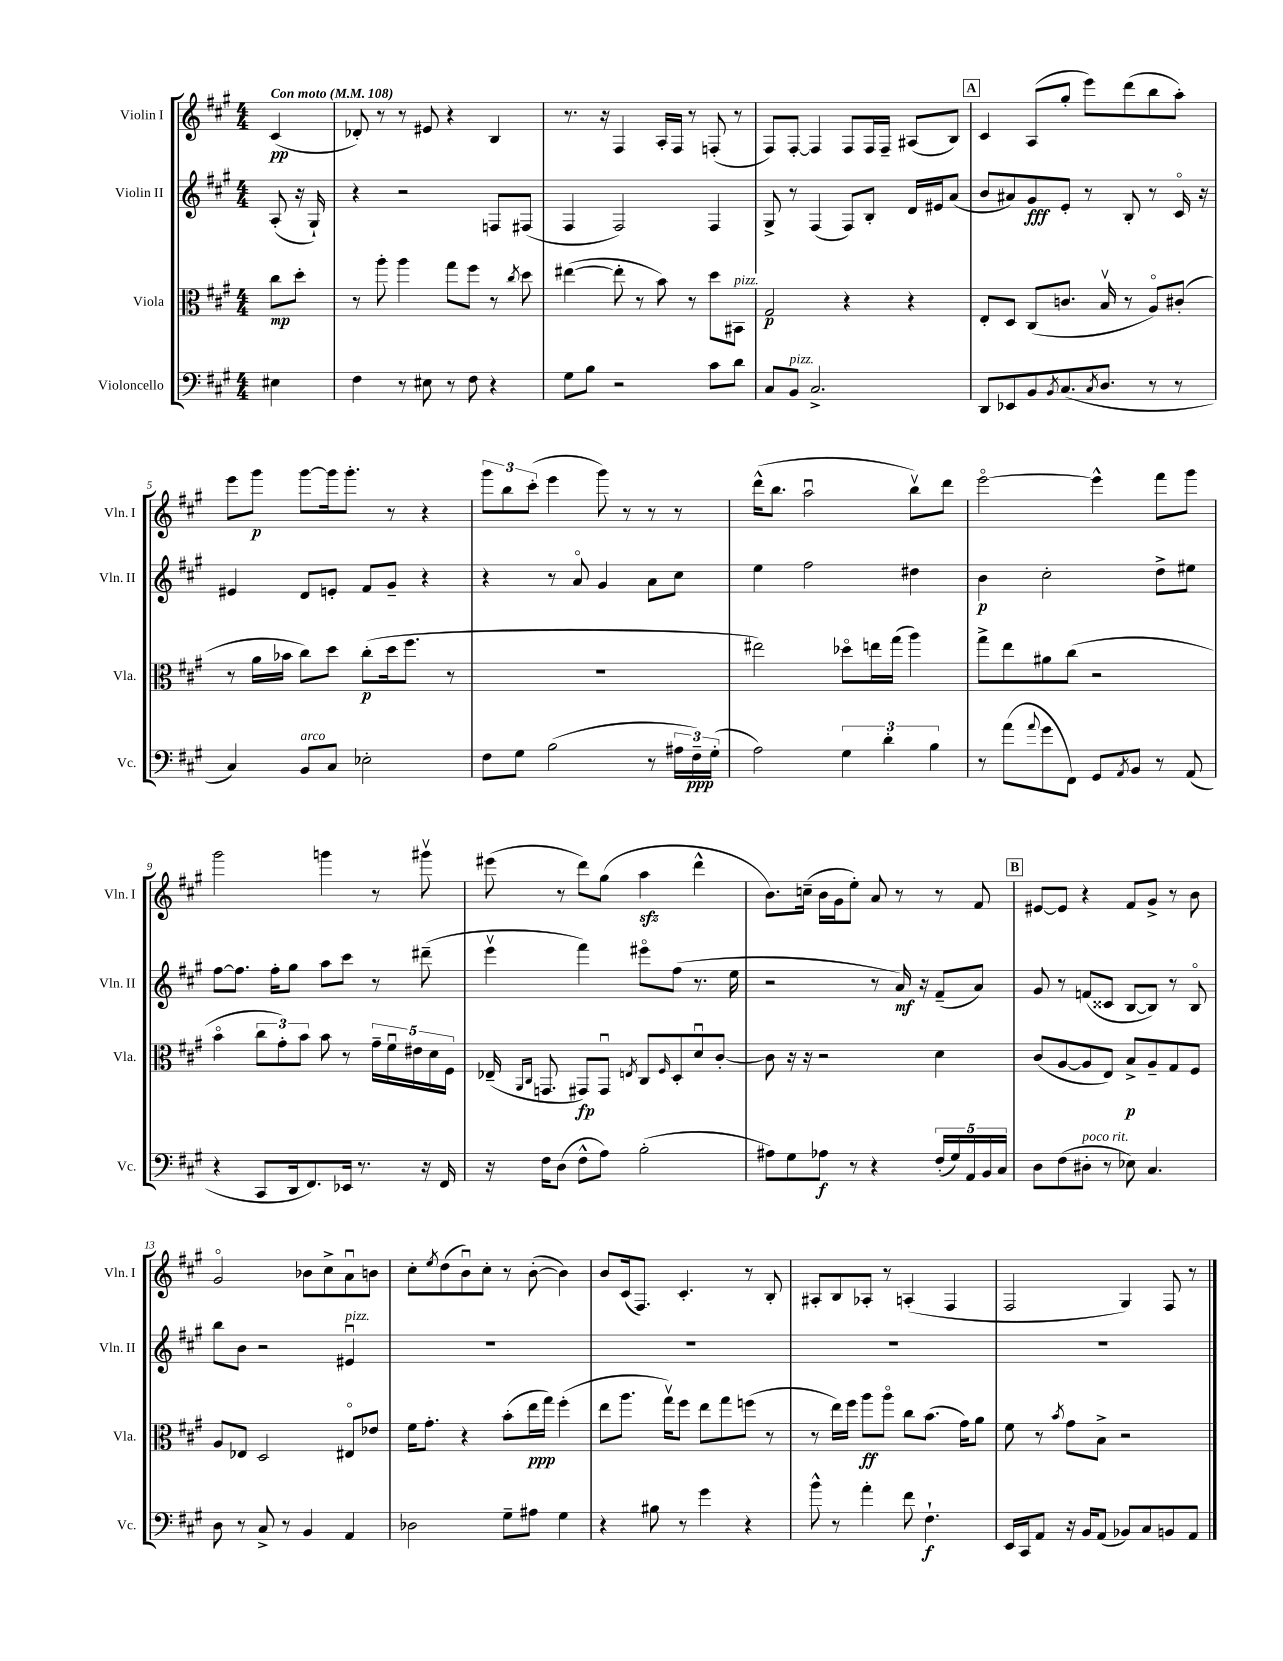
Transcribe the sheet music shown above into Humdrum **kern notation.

**kern	**dynam	**kern	**dynam	**kern	**dynam	**kern	**dynam
*part4	*part4	*part3	*part3	*part2	*part2	*part1	*part1
*staff4	*staff4	*staff3	*staff3	*staff2	*staff2	*staff1	*staff1
*I"Violoncello	*	*I"Viola	*	*I"Violin II	*	*I"Violin I	*
*I'Vc.	*	*I'Vla.	*	*I'Vln. II	*	*I'Vln. I	*
*clefF4	*	*clefC3	*	*clefG2	*	*clefG2	*
*k[f#c#g#]	*	*k[f#c#g#]	*	*k[f#c#g#]	*	*k[f#c#g#]	*
*M4/4	*	*M4/4	*	*M4/4	*	*M4/4	*
*MM108	*	*MM108	*	*MM108	*	*MM108	*
=	=	=	=	=	=	=	=
!	!	!	!	!	!	!LO:TX:a:B:t=Con moto	!
4E#X\	.	8cc#\L	mp	(8A'/	.	(4c#/	pp
.	.	8dd'\J	.	16r	.	.	.
.	.	.	.	16G#`/)	.	.	.
=1	=1	=1	=1	=1	=1	=1	=1
4F#\	.	8r	.	4r	.	8d-X'/)	.
.	.	8aa'\	.	.	.	8r	.
8r	.	4aa\	.	2r	.	8r	.
8E#X\	.	.	.	.	.	8e#X/	.
8r	.	8gg#\L	.	.	.	4r	.
8F#\	.	8ff#\J	.	.	.	.	.
4r	.	8r	.	8Fn/L	.	4B/	.
.	.	8qcc#/	.	.	.	.	.
.	.	8dd\	.	(8F#X/J	.	.	.
=2	=2	=2	=2	=2	=2	=2	=2
8G#\L	.	([4ee#X\	.	4F#/	.	8.r	.
8B\J	.	.	.	.	.	.	.
.	.	.	.	.	.	16r	.
2r	.	8ee#'\]	.	2F#/)	.	4F#/	.
.	.	8r	.	.	.	.	.
.	.	8b\)	.	.	.	16A'/LL	.
.	.	.	.	.	.	16F#/JJ	.
.	.	8r	.	.	.	8r	.
8c#\L	.	8dd\L	.	4F#/	.	(8Fn'/	.
!	!	!LO:TX:a:i:t=pizz.	!	!	!	!	!
8d\J	.	8BB#X\J	.	.	.	8r	.
=3	=3	=3	=3	=3	=3	=3	=3
8C#/L	.	2G#/	p	8G#^/	.	8F#/L)	.
!LO:TX:a:i:t=pizz.	!	!	!	!	!	!	!
8BB/J	.	.	.	8r	.	[8F#'/J	.
2.C#^/	.	.	.	(4F#/	.	4F#/]	.
.	.	4r	.	8F#/L)	.	8F#/L	.
.	.	.	.	8B'/J	.	16F#/L	.
.	.	.	.	.	.	16F#~/JJ	.
.	.	4r	.	16d/LL	.	(8A#X/L	.
.	.	.	.	16e#X/J	.	.	.
.	.	.	.	(8a/J	.	8B/J)	.
!!LO:REH:place=s1:t=A
=4	=4	=4	=4	=4	=4	=4	=4
8DD/L	.	8E'/L	.	8b/L	.	4c#/	.
8EE-X/	.	8D/J	.	8a#X/)	.	.	.
8BB/	.	(8C#/L	.	8g#/	fff	(8A/L	.
8qBB/	.	.	.	.	.	.	.
(8.C#/	.	8.cn/J	.	8e'/J	.	8gg#'/J	.
.	.	.	.	8r	.	8eee\L)	.
8qC#/	.	.	.	.	.	.	.
8.D/J	.	16Bv/	.	.	.	.	.
.	.	8r	.	8B'/	.	(8ddd\	.
8r	.	8A/L)	.	8r	.	8bb\	.
8r	.	(8c#X'/J	.	16c#/	.	8aa'\J)	.
.	.	.	.	16r	.	.	.
!!LO:LB:g=z
=5	=5	=5	=5	=5	=5	=5	=5
4C#/)	.	8r	.	4e#X/	.	8eee\L	.
.	.	16a\LL	.	.	.	8ggg#\J	p
.	.	16b-X\JJ	.	.	.	.	.
!LO:TX:a:i:t=arco	!	!	!	!	!	!	!
8BB/L	.	8cc#\L)	.	8d/L	.	[8ggg#\L	.
8C#/J	.	8dd\J	.	8en'/J	.	16ggg#\k]	.
.	.	.	.	.	.	8.ggg#'\J	.
2E-X'\	.	(8cc#'\L	p	8f#/L	.	.	.
.	.	16dd\k	.	8g#~/J	.	8r	.
.	.	8.ff#\J	.	.	.	.	.
.	.	.	.	4r	.	4r	.
.	.	8r	.	.	.	.	.
=6	=6	=6	=6	=6	=6	=6	=6
8F#\L	.	1r	.	4r	.	12ggg#\L	.
.	.	.	.	.	.	12bb\	.
8G#\J	.	.	.	.	.	.	.
.	.	.	.	.	.	(12ccc#'\J	.
(2B\	.	.	.	8r	.	4eee\	.
.	.	.	.	8a/	.	.	.
.	.	.	.	4g#/	.	8ggg#\)	.
.	.	.	.	.	.	8r	.
8r	.	.	.	8a\L	.	8r	.
24A#X\LL	.	.	.	8cc#\J	.	8r	.
24F#~\)	ppp	.	.	.	.	.	.
(24G#'\JJ	.	.	.	.	.	.	.
=7	=7	=7	=7	=7	=7	=7	=7
2A\)	.	2ee#X\)	.	4ee\	.	(16ddd^^\KL	.
.	.	.	.	.	.	8.bb\J	.
.	.	.	.	2ff#\	.	2aau\	.
6G#\	.	8dd-X\L	.	.	.	.	.
.	.	16een\L	.	.	.	.	.
6d'\	.	.	.	.	.	.	.
.	.	(16gg#\JJ	.	.	.	.	.
.	.	4aa\)	.	4dd#X\	.	8bbv\L)	.
6B\	.	.	.	.	.	.	.
.	.	.	.	.	.	8ddd\J	.
=8	=8	=8	=8	=8	=8	=8	=8
8r	.	8gg#^\L	.	4b\	p	[2eee\	.
(8a\L	.	8ee\	.	.	.	.	.
8qqa/	.	.	.	.	.	.	.
8g#\	.	8a#X\	.	2cc#'\	.	.	.
8FF#\J)	.	(8cc#\J	.	.	.	.	.
8GG#/L	.	2r	.	.	.	4eee^^\]	.
8qAA/	.	.	.	.	.	.	.
8BB/J	.	.	.	.	.	.	.
8r	.	.	.	8dd^\L	.	8fff#\L	.
(8AA/	.	.	.	8ee#X\J	.	8ggg#\J	.
!!LO:LB:g=z
=9	=9	=9	=9	=9	=9	=9	=9
4r	.	4b\	.	[8ff#\L	.	2ggg#\	.
.	.	.	.	8.ff#\J]	.	.	.
8CC#/L	.	12cc#\L	.	.	.	.	.
.	.	.	.	16ff#'\KL	.	.	.
.	.	12g#'\)	.	.	.	.	.
16DD/k	.	.	.	8gg#\J	.	.	.
.	.	12b\J	.	.	.	.	.
8.FF#/)	.	.	.	.	.	.	.
.	.	8b\	.	8aa\L	.	4gggn\	.
16EE-X/Jk	.	8r	.	8ccc#\J	.	.	.
8.r	.	.	.	.	.	.	.
.	.	20g#~\LL	.	8r	.	8r	.
.	.	20f#u\	.	.	.	.	.
.	.	20e#X\	.	.	.	.	.
16r	.	.	.	(8ddd#X~\	.	8ggg#Xv\	.
.	.	20d\	.	.	.	.	.
16FF#/	.	.	.	.	.	.	.
.	.	20F#\JJ	.	.	.	.	.
=10	=10	=10	=10	=10	=10	=10	=10
16r	.	(16E-X~/	.	4eeev\	.	(8eee#X\	.
.	.	16qqAA/LL	.	.	.	.	.
.	.	16qqC#/JJ	.	.	.	.	.
16F#\KL	.	8.GGn/	.	.	.	.	.
(8D\J	.	.	.	.	.	8r	.
8F#^^\L	.	8GG#X/L)	fp	4fff#\)	.	8ddd\L)	.
8A\J)	.	8GG#u/J	.	.	.	(8gg#\J	.
.	.	8qEn/	.	.	.	.	.
(2B'\	.	8C#/L	.	8eee#X\L	.	4aazz\	.
.	.	16qqF#/	.	.	.	.	.
.	.	8D'/	.	(8ff#\J	.	.	.
.	.	8du/	.	8.r	.	4ddd^^\	.
.	.	[8c#'/J	.	.	.	.	.
.	.	.	.	16ee\	.	.	.
=11	=11	=11	=11	=11	=11	=11	=11
8A#X\L)	.	8c#\]	.	2r	.	8.b\L)	.
8G#\	.	16r	.	.	.	.	.
.	.	16r	.	.	.	(16ccn~\Jk	.
8A-X\J	f	2r	.	.	.	16b\LL	.
.	.	.	.	.	.	16g#\J	.
8r	.	.	.	.	.	8ee'\J)	.
4r	.	.	.	8r	.	8a/	.
.	.	.	.	16a/)	mf	8r	.
.	.	.	.	16r	.	.	.
(20F#'/LL	.	4d\	.	(8f#~/L	.	8r	.
20G#/)	.	.	.	.	.	.	.
20AA/	.	.	.	.	.	.	.
.	.	.	.	8a/J)	.	8f#/	.
20BB/	.	.	.	.	.	.	.
20C#/JJ	.	.	.	.	.	.	.
!!LO:REH:place=s1:t=B
=12	=12	=12	=12	=12	=12	=12	=12
8D\L	.	(8c#/L	.	8g#/	.	[8e#X/L	.
(8F#\	.	[8A/	.	8r	.	8e#/J]	.
!LO:TX:a:i:t=poco rit.	!	!	!	!	!	!	!
8D#X'\J	.	8A/]	.	(8fn/L	.	4r	.
8r	.	8E/J)	.	8c##X/J	.	.	.
8E-X\)	.	8B^/L	p	[8B/L	.	8f#/L	.
4.C#/	.	8A~/	.	8B/J])	.	8g#^/J	.
.	.	8G#/	.	8r	.	8r	.
.	.	8F#/J	.	8B/	.	8b\	.
!!LO:LB:g=z
=13	=13	=13	=13	=13	=13	=13	=13
8D\	.	8A/L	.	8bb\L	.	2g#/	.
8r	.	8E-X/J	.	8b\J	.	.	.
8C#^/	.	2D/	.	2r	.	.	.
8r	.	.	.	.	.	.	.
4BB/	.	.	.	.	.	8b-X\L	.
.	.	.	.	.	.	8cc#^\	.
!	!	!	!	!LO:TX:a:i:t=pizz.	!	!	!
4AA/	.	8E#X/L	.	4e#Xu/	.	8au\	.
.	.	8e-X/J	.	.	.	8bn\J	.
=14	=14	=14	=14	=14	=14	=14	=14
2D-X\	.	16f#\KL	.	1r	.	8cc#'\L	.
.	.	8.g#'\J	.	.	.	.	.
.	.	.	.	.	.	8qee/	.
.	.	.	.	.	.	(8dd\	.
.	.	4r	.	.	.	8bu\)	.
.	.	.	.	.	.	8cc#'\J	.
8G#~\L	.	(8b'\L	.	.	.	8r	.
8A#X\J	.	16ee\L	ppp	.	.	([8b'\	.
.	.	16gg#\JJ)	.	.	.	.	.
4G#\	.	(4ff#'\	.	.	.	4b\])	.
=15	=15	=15	=15	=15	=15	=15	=15
4r	.	8ee\L	.	1r	.	8b/L	.
.	.	8.aa\J	.	.	.	(16c#/k	.
.	.	.	.	.	.	8.F#/J)	.
8B#X\	.	.	.	.	.	.	.
.	.	16gg#v\KL)	.	.	.	.	.
8r	.	8ff#\J	.	.	.	4.c#'/	.
4g#\	.	8ee\L	.	.	.	.	.
.	.	8gg#\	.	.	.	.	.
4r	.	(8ffn\J	.	.	.	8r	.
.	.	8r	.	.	.	8B'/	.
=16	=16	=16	=16	=16	=16	=16	=16
8b^^\	.	8r	.	1r	.	8A#X'/L	.
8r	.	16ee\LL)	.	.	.	8B/	.
.	.	16ff#\JJ	.	.	.	.	.
4a'\	.	8aa\L	ff	.	.	8A-X'/J	.
.	.	8aa\J	.	.	.	8r	.
8f#\	.	8cc#\L	.	.	.	(4An'/	.
4.F#`\	f	(8.b\J	.	.	.	.	.
.	.	.	.	.	.	4F#/	.
.	.	16g#\KL)	.	.	.	.	.
.	.	8a\J	.	.	.	.	.
=17	=17	=17	=17	=17	=17	=17	=17
16EE/LL	.	8f#\	.	1r	.	2F#/	.
16CC#/J	.	.	.	.	.	.	.
8AA/J	.	8r	.	.	.	.	.
.	.	8qb/	.	.	.	.	.
16r	.	8g#\L	.	.	.	.	.
16BB/KL	.	.	.	.	.	.	.
(8AA/J	.	8B^\J	.	.	.	.	.
8BB-X/L)	.	2r	.	.	.	4G#/)	.
8C#/	.	.	.	.	.	.	.
8BBn/	.	.	.	.	.	8F#/	.
8AA/J	.	.	.	.	.	8r	.
==	==	==	==	==	==	==	==
*-	*-	*-	*-	*-	*-	*-	*-
